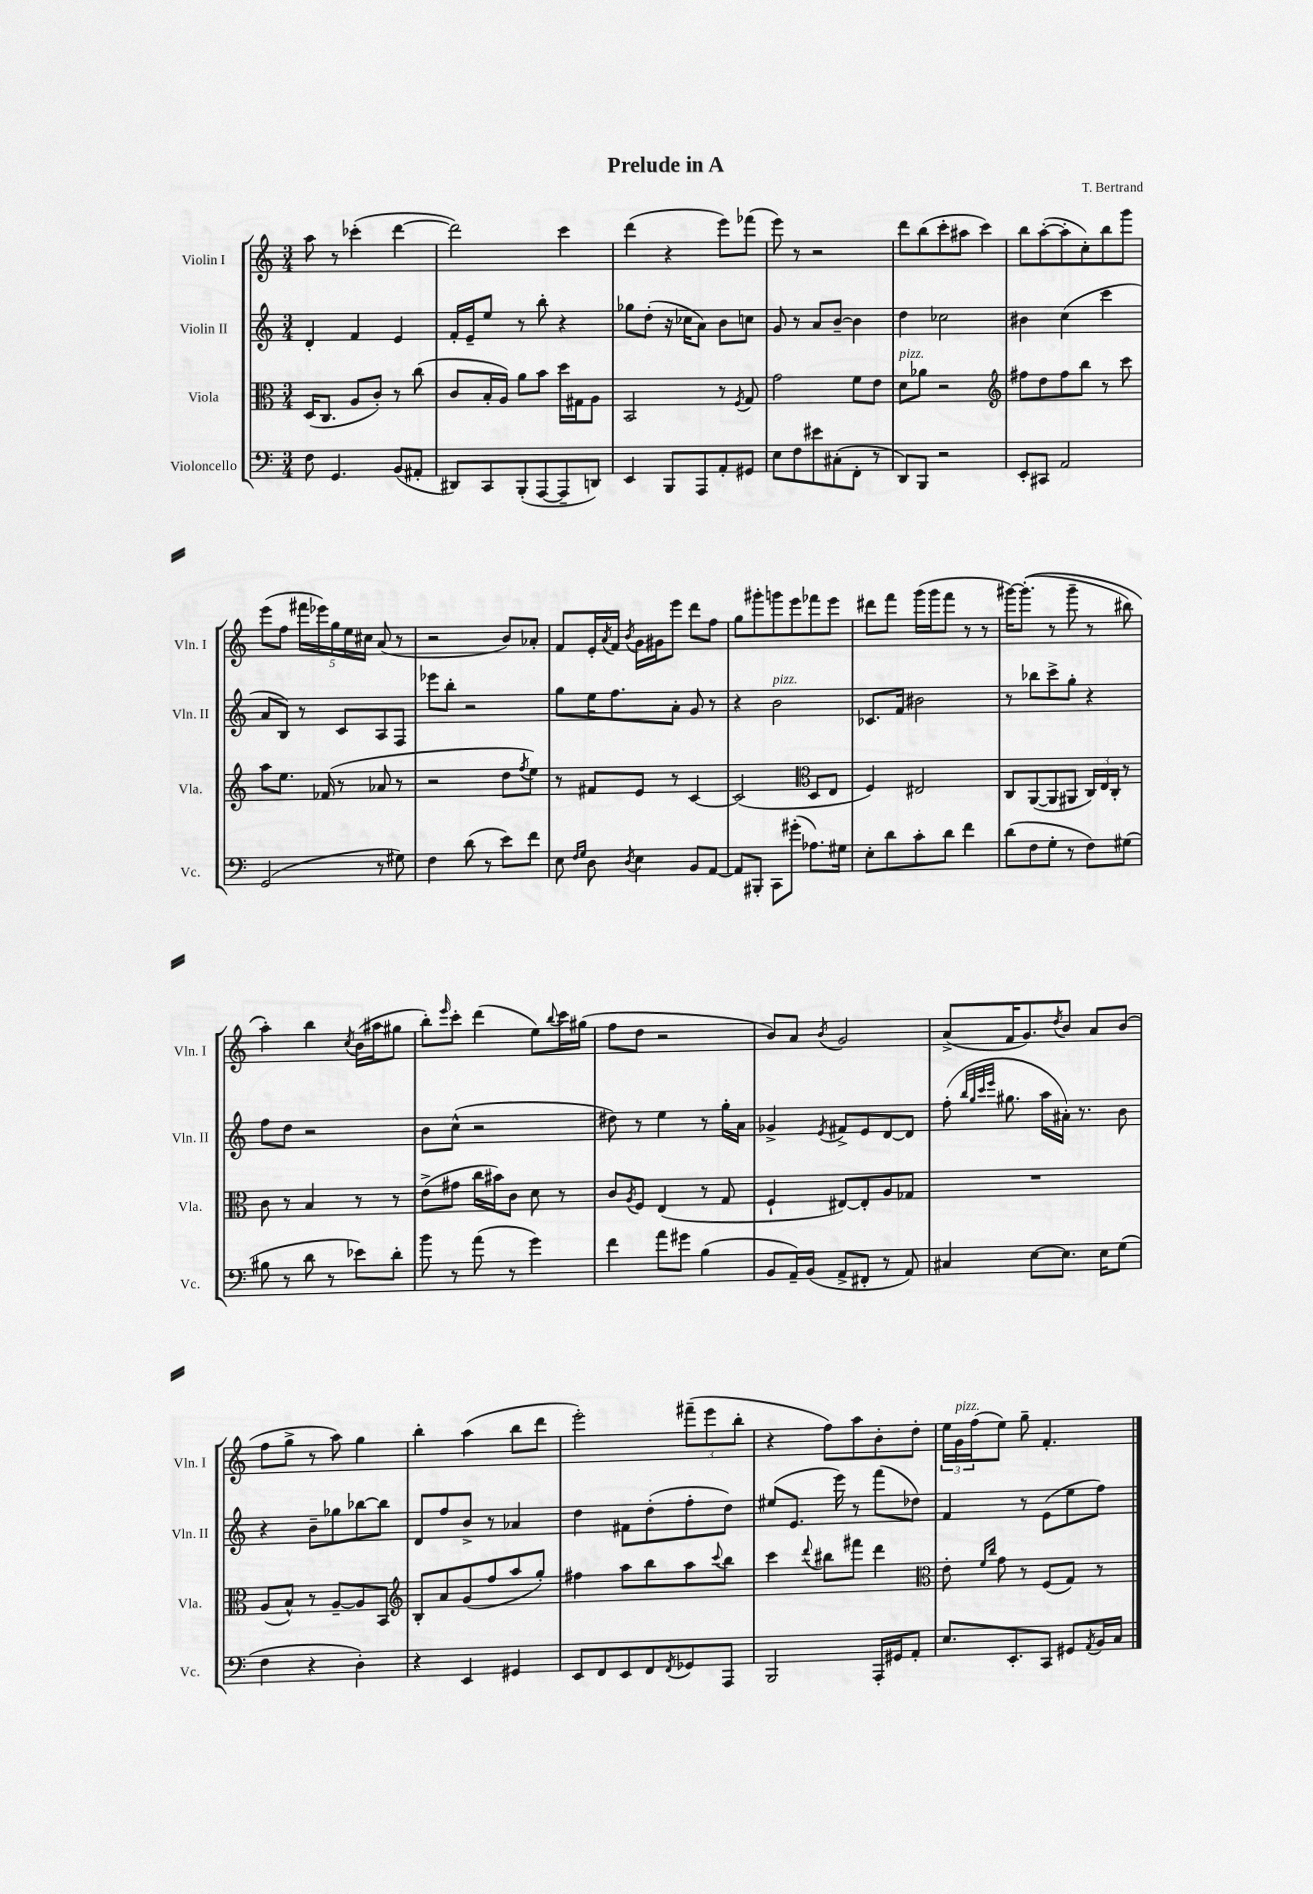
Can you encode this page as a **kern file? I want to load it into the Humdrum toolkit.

**kern	**kern	**kern	**kern
*staff4	*staff3	*staff2	*staff1
*clefF4	*clefC3	*clefG2	*clefG2
*k[]	*k[]	*k[]	*k[]
*M3/4	*M3/4	*M3/4	*M3/4
8F\	(16D/LK	4d'/	8aa\
.	8.C/J	.	.
4.GG/	.	.	8r
.	8A/L	4f/	(4ccc-'\
.	8c'/J)	.	.
(8BB/L	8r	4e/	[4ddd\
8AA#'/J	(8cc\	.	.
=	=	=	=
8DD#/L)	8c/L	16f'/LL	2ddd\])
.	.	16e~/J	.
8CC/	16B'/L	8ee/J	.
.	16A/JJ)	.	.
(8BBB'/	8a\L	8r	.
[8AAA/	8b\J	8bb'\	.
8AAA~/]	16dd\LL	4r	4ccc\
.	16G#\J	.	.
8DD/J)	8A\J	.	.
=	=	=	=
4EE/	2BB/	8gg-\L	(4ddd\
.	.	(8dd'\J	.
8BBB/L	.	16r	4r
.	.	16cc-\LK	.
8AAA/	.	8a\J)	.
8AA'/	8r	8b\L	8eee\L)
.	8qF/	.	.
8GG#/J	8G/	8cc\J	(8fff-\J
=	=	=	=
8E\L	2g\	8g/	8eee\)
8F\	.	8r	8r
8e#\	.	8a/L	2r
(8C#'\	.	[8b~/J	.
8FF'\J	8f\L	4b\]	.
8r	8e\J	.	.
=	=	=	=
8DD/L)	8d\L	4dd\	8ddd\L
8BBB/J	8a-\J	.	(8bb\
2r	2r	2cc-\	8ccc'\
.	.	.	8aa#\J
.	.	.	4ccc\)
=	=	=	=
*	*clefG2	*	*
8EE'/L	8ff#\L	4b#\	8bb\L
8CC#/J	8dd\	.	([8aa'\
2AA/	8ff#\	(4cc\	8aa'\]
.	8bb\J	.	8cc'\)
.	8r	4ccc\	8bb\
.	8ccc\	.	8ggg\J
=	=	=	=
(2GG/	8aa\L	8a/L	(8eee\L
.	8.ee\J	8B/J)	8ff\J
.	.	8r	20fff#\LL
.	.	.	20eee-\)
.	(16f-/	.	.
.	.	.	20gg\
.	8r	8c/L	.
.	.	.	20ee\
.	.	.	20cc#\JJ
8r	8a-/	8A/	(8a/
8G#\)	8r	8F/J	8r
=	=	=	=
4F\	2r	8eee-\L	2r
.	.	8bb'\J	.
(8d\	.	2r	.
8r	.	.	.
8e\L)	8dd\L	.	8b/L)
.	8qff/	.	.
8f\J	8ee\J)	.	8a-'/J
=	=	=	=
8E\	8r	8gg\L	8f/L
16qqF/LL	.	.	.
16qqG/JJ	.	.	.
8D\	8f#/L	16ee\K	16e'/L
.	.	.	8qa/
.	.	8.ff\	16f/JJ
8qD/	.	.	8qb/
4E\	8e/J	.	16g\LL
.	.	.	16g#\J
.	8r	8a'\J	8eee\J
8BB/L	[4c/	8g/	8ddd\L
[8AA/J	.	8r	8ff\J
=	=	=	=
8AA/]L	(2c/]	4r	8gg\L
8BBB#'/J	.	.	8ggg#'\
8CC\L	.	2b\	8ggg\
(8g#'\J	.	.	8eee\
*	*clefC3	*	*
8.A-\L)	8D/L	.	8fff-\
.	8E/J	.	8eee\J
16G#\Jk	.	.	.
=	=	=	=
8E'\L	4F/)	8.c-/L	8ddd#\L
8d\	.	.	8fff\J
.	.	16f/Jk	.
8c'\	2E#/	2b#\	(16ggg\LL
.	.	.	16ggg\J
8d\J	.	.	8fff\J
4f\	.	.	8r
.	.	.	8r
=	=	=	=
(8d\L	8C/L	8r	[16ggg#\LK)
.	.	.	&((8.ggg#'\]J
8F\	([8AA/	8bb-\L	.
8G'\J	8AA/]	8ccc^\	8r
8r	8AA#/J	8gg'\J	8ggg#~\
8F\L)	24C/LL)	4r	8r
.	24E/	.	.
.	24C'/JJ	.	.
(8G#\J	8r	.	8bb#\)
=	=	=	=
8B#\	8c\	8ff\L	4aa'\&)
8r	8r	8dd\J	.
8d\	4B/	2r	4bb\
8r	.	.	.
.	.	.	8qcc/
8e-\L)	8r	.	(16b\LL
.	.	.	16aa#\J
8d'\J	8r	.	8gg#\J
=	=	=	=
8b\	(8e^\L	8b\L	8bb'\L)
.	.	.	16qqeee/
8r	8g#\J	(8cc^^\J	8ccc'\J
(8a\	16cc\LL	2r	(4ddd\
.	16b#\J)	.	.
8r	8c\J	.	.
4g\)	8d\	.	8ee\L)
.	.	.	8qqbb/
.	8r	.	16ccc\L
.	.	.	(16gg#\JJ
=	=	=	=
4f\	8c/L	8dd#\)	8ff\L
.	8qA/	.	.
.	8F/J	8r	8dd\J
8a\L	(4E/	4ee\	2r
8g#\J	.	.	.
(4B\	8r	8r	.
.	8G/	16gg'\LL	.
.	.	16a\JJ	.
=	=	=	=
8BB/L	4F`/	4g-^/	8b/L)
16AA~/L)	.	.	8a/J
(16BB/JJ	.	.	.
.	.	8qe/	8qb/
8AA^/L	[8E#/L)	8f#^/L	2g/
8FF#'/J	8E#'/]	8e/	.
8r	8A/	[8d/	.
8AA/)	8G-/J	8d/]J	.
=	=	=	=
4C#/	2.r	(8ff'\	(8a^/L
.	.	32qqbb/LLL	.
.	.	32qqgg/	.
.	.	32qqccc/	.
.	.	32qqeee/JJJ	.
.	.	8.gg#\	16f/K
.	.	.	8.g/)
[8E\L	.	.	.
.	.	16aa\LL	.
.	.	.	8qdd/
8.E\]J	.	16a#'\JJ)	8b/J
.	.	8.r	.
.	.	.	8a/L
16E\LK	.	.	.
(8G\J	.	8b\	(8b/J
=	=	=	=
4F\	(8A/L	4r	8ff\L
.	8B^^/J)	.	8gg^\J
4r	8r	8b~\L	8r
.	[8A~/L	8gg-\	8aa\)
4D'\)	8A/]	[8bb-\	4gg\
.	8BB/J	8bb-\]J	.
=	=	=	=
*	*clefG2	*	*
4r	8B'/L	8d/L	4bb'\
.	8a/	8ff/	.
4EE/	(8g/	8b^/J	(4aa\
.	8ff/	8r	.
4GG#/	8aa/	4a-/	8bb\L
.	8gg'/J)	.	8ddd\J
=	=	=	=
8EE/L	4ff#\	4dd\	2eee'\)
8FF/	.	.	.
8EE/	8aa\L	8f#\L	.
8FF/	8bb\	(8dd'\	.
8qFF/	.	.	.
8GG-/	8aa\	8ff'\	(12fff#~\L
.	.	.	12eee\
.	8qqccc/	.	.
8AAA/J	8bb\J	8dd\J)	.
.	.	.	12bb'\J
=	=	=	=
2BBB/	4ccc\	(8ee#/L	4r
.	.	8.e/J	.
.	8qqddd/	.	.
.	8bb#\L	.	8ff\L)
.	.	16eee\)	.
.	8fff#\J	8r	8aa\
16AAA'/LL	4ddd\	(8fff\L	8b'\
16GG#/J	.	.	.
8AA'/J	.	8dd-\J)	8dd'\J
=	=	=	=
*	*clefC3	*	*
8.E/L	8e'\	4f/	24ee\LL
.	.	.	24g\
.	.	.	(24ff\J
.	16qqf/LL	.	.
.	16qqcc/JJ	.	.
.	8g\	.	8ee\J)
8.EE'/	.	.	.
.	8r	8r	8gg~\
8CC/J	(8F/L	(8e\L	4.f'/
8GG#/L	8G/J)	8ee\	.
8qAA/	.	.	.
16BB/L	8r	8ff\J)	.
16C/JJ	.	.	.
==	==	==	==
*-	*-	*-	*-
